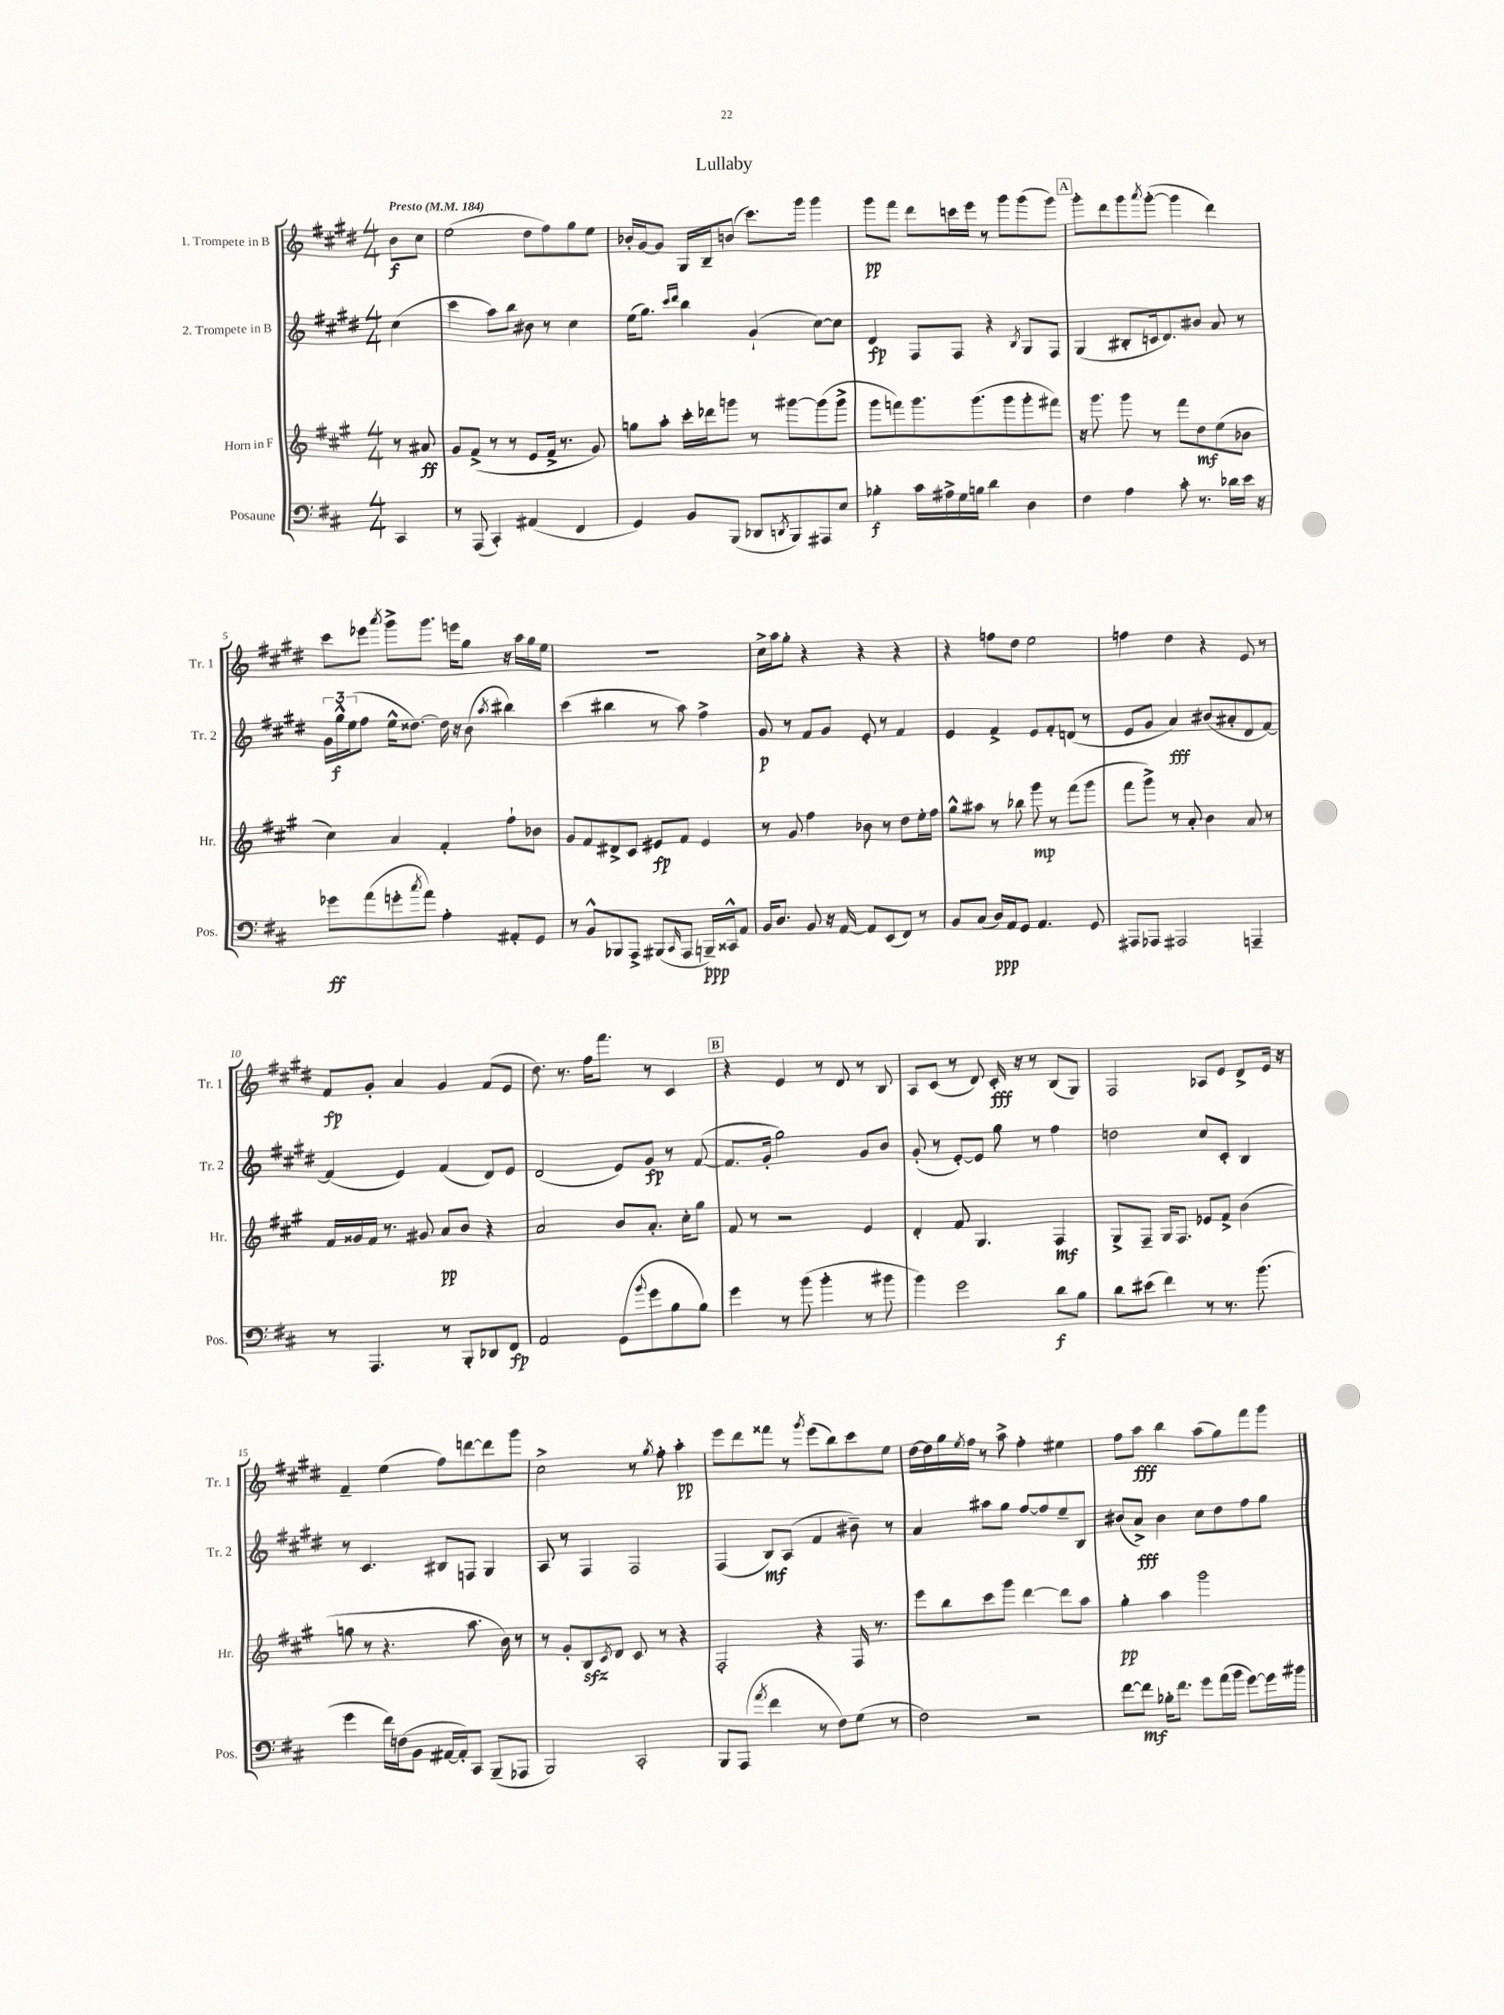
\header { title = "Lullaby" }
<<
\new StaffGroup <<
\new Staff = "s0" \with { instrumentName = "1. Trompete in B" shortInstrumentName = "Tr. 1" } {
    \clef treble \key e \major \numericTimeSignature \time 4/4 \partial 4 \tempo "Presto" 4 = 184
    b'8\f cis''8 |
    e''2( dis''8 fis''8) gis''8 e''8 |
    bes'16-. gis'16~ gis'8 gis16 b16-- b'8( cis'''8.) gis'''16 gis'''4 |
    gis'''8\pp fis'''8 dis'''8 c'''16 e'''16 r8 gis'''8 gis'''8( gis'''8) |
    \mark \markup { \box "A" } gis'''8-. dis'''8 gis'''8 \acciaccatura { a'''8 } gis'''8~-.( gis'''4 dis'''4) |
    cis'''8 ees'''8 \acciaccatura { a'''8 } gis'''8-> gis'''8. e'''16 gis''8 r16 a''16 gis''16 e''16 |
    R1 |
    cis''16-> a''16 gis''8-. r4 r4 r4 |
    r4 f''8 dis''8 e''2 |
    f''4 dis''4 r4 e'8 r8 |
    fis'8\fp gis'8-. a'4 gis'4 fis'8( e'8 |
    dis''8.) r8. fis''16 fis'''8. r8 cis'4 |
    \mark \markup { \box "B" } r4 e'4 r8 dis'8 r8 b8 |
    a8 cis'8( r8 dis'8) cis'16-.\fff r16 r8 b8( gis8) |
    fis2 aes8 e'8 dis'8-> e'16 r16 |
    fis'4-- e''4( fis''8) d'''8~ d'''8 gis'''8 |
    cis''2-> r8 \acciaccatura { gis''8 } fis''8-. a''4-.\pp |
    e'''8 dis'''8 fisis'''8 r8 \acciaccatura { gis'''8 } e'''8( b''8) cis'''8 e''8 |
    dis''16~ dis''16 gis''16 \acciaccatura { e''8 } fis''16 r8 a''8-> fis''4-. eis''4 |
    fis''8 a''8\fff b''4 a''8( gis''8) fis'''8 gis'''8 \bar "|." |
}
\new Staff = "s1" \with { instrumentName = "2. Trompete in B" shortInstrumentName = "Tr. 2" } {
    \clef treble \key e \major \numericTimeSignature \time 4/4 \partial 4
    cis''4( |
    cis'''4 a''8) b''8 bis'8 r8 cis''4 |
    e''16( gis''8.) \grace { cis'''16 dis'''16 } b''4 gis'4-!( cis''8~) cis''8 |
    dis'4\fp fis8 fis8 r4 \acciaccatura { b8 } gis8 fis8 |
    \mark \markup { \box "A" } gis4( bis8-. c'16 dis'8.) bis'8 a'8 r8 |
    \tuplet 3/2 { gis'16 gis''16-^\f e''16( } fis''8 e''16-^ disis''8.~) disis''16 r16 b'8( \acciaccatura { a''8 } bis''4) |
    cis'''4( bis''4 r8 a''8) fis''4-> |
    gis'8\p r8 fis'8 gis'8 e'8-. r8 fis'4 |
    e'4 fis'4-> e'8 fis'8-. d'8( r8 |
    e'8 gis'8 a'4\fff) bis'8( ais'8-. dis'8 fis'8~) |
    fis'4( e'4) fis'4( dis'8) e'8 |
    dis'2( e'8) gis'8\fp r8 fis'8~( |
    \mark \markup { \box "B" } fis'8. gis'16-. gis''2) gis'8 b'8 |
    gis'8-.( r8 e'8~-.) e'8 gis''8 r8 fis''4 |
    d''2 cis''8 cis'8-. b4 |
    r8 cis'4. bis8 f8 gis4 |
    a8 r8 fis4 fis2 |
    fis4( b8\mf) a8( fis'4 bis'8--) r8 |
    a'4 ais''8 gis''8 fis''8~ fis''8 e''8-- b8 |
    bis'8( a'8->\fff) bis'4 cis''8 dis''8 fis''8 gis''8 \bar "|." |
}
\new Staff = "s2" \with { instrumentName = "Horn in F" shortInstrumentName = "Hr." } {
    \clef treble \key a \major \numericTimeSignature \time 4/4 \partial 4
    r8 ais'8\ff |
    gis'8 fis'8->( r8 r8 e'8 fis'16-> r8. gis'8) |
    g''8 a''8-. cis'''16-. des'''16 g'''8 r8 gis'''8~ gis'''8( gis'''8-> |
    gis'''8 f'''8) gis'''8. gis'''8.( gis'''8 gis'''8-. fis'''8) |
    \mark \markup { \box "A" } r16 gis'''8. gis'''8 r8 fis'''8 d''8\mf e''8( bes'8 |
    cis''4) a'4 fis'4-. fis''8-! bes'8 |
    gis'8 fis'8 dis'8-> cis'8 eis'8\fp fis'8 eis'4 |
    r8 gis'8 fis''4 bes'8 r8 d''8 e''16-. fis''16 |
    gis''8-^ ais''8 r8 bes''8 gis'''8\mp r8 fis'''8( gis'''8 |
    fis'''8 gis'''8->) r8 a'8-. b'4 a'8 r8 |
    fis'16 gisis'16 fis'16 r8. gis'8 a'8\pp b'8 r4 |
    a'2 b'8 a'8.-. cis''16-. gis''8 |
    \mark \markup { \box "B" } fis'8 r8 r2 e'4 |
    d'4-. fis'8 gis4. fis4\mf |
    gis8-> fis8-- gis16 fis8. ees'8 fis'8-> b'4( |
    g''8 r8 r4. a''8. b'16) r8 |
    r8 gis'8-. b8\sfz \acciaccatura { cis'8 } d'8 cis'8 r8 r4 |
    fis2-. r4 fis16 r8. |
    e'''8 b''8 cis'''8 gis'''8 d'''4~ d'''8 a''8 |
    gis''4-.\pp a''4 gis'''2 \bar "|." |
}
\new Staff = "s3" \with { instrumentName = "Posaune" shortInstrumentName = "Pos." } {
    \clef bass \key d \major \numericTimeSignature \time 4/4 \partial 4
    cis,4 |
    r8 a,,8( cis,4-.) ais,4( fis,4 |
    g,4) b,8 b,,8( des,8 \acciaccatura { d,8 } b,,8) ais,,8 e8 |
    bes4-.\f cis'16 ais16-> g16 b16 d'4 d4 |
    \mark \markup { \box "A" } fis4 a4 cis'8-. r8. des'16 e'16 r16 |
    ges'8\ff a'8( g'8-. \acciaccatura { cis''8 } a'8) a4-. ais,8-. g,8 |
    r8 b,8-^ bes,,8 a,,8-> bis,,8( \grace { cis,16 } a,,8 b,,16--\ppp) cisis,16-^ a,8 |
    b,16 d8. b,8 r16 a,16~ a,8 e,8( fis,8) r8 |
    b,8 cis8( d16\ppp) a,16 g,8 a,4. g,8 |
    ais,,8 aes,,8 ais,,2 a,,4-- |
    r8 a,,4. r8 b,,8-. des,8 fis,8\fp |
    a,2 g,8( \appoggiatura { b'8 } g'8 b8 b8) |
    \mark \markup { \box "B" } g'4 r8 b'8( b'4-. r8 bis'8 |
    b'4) g'2 d'8\f b8 |
    d'8 eis'8( fis'4) r8 r8. b'8.( |
    g'4 fis'16) f16( b,8 ais,16~ ais,16-.) cis,8 b,,8--( aes,,8 |
    b,,2) cis,2-. |
    b,,8 a,,8( \acciaccatura { a'8 } fis'4 r8 fis8) g8( r8 |
    fis2) r2 |
    fis'8~ fis'8\mf bes16-. fis'8. g'8 a'16( b'16 g'8~) g'16 bis'16 \bar "|." |
}
>>
>>
